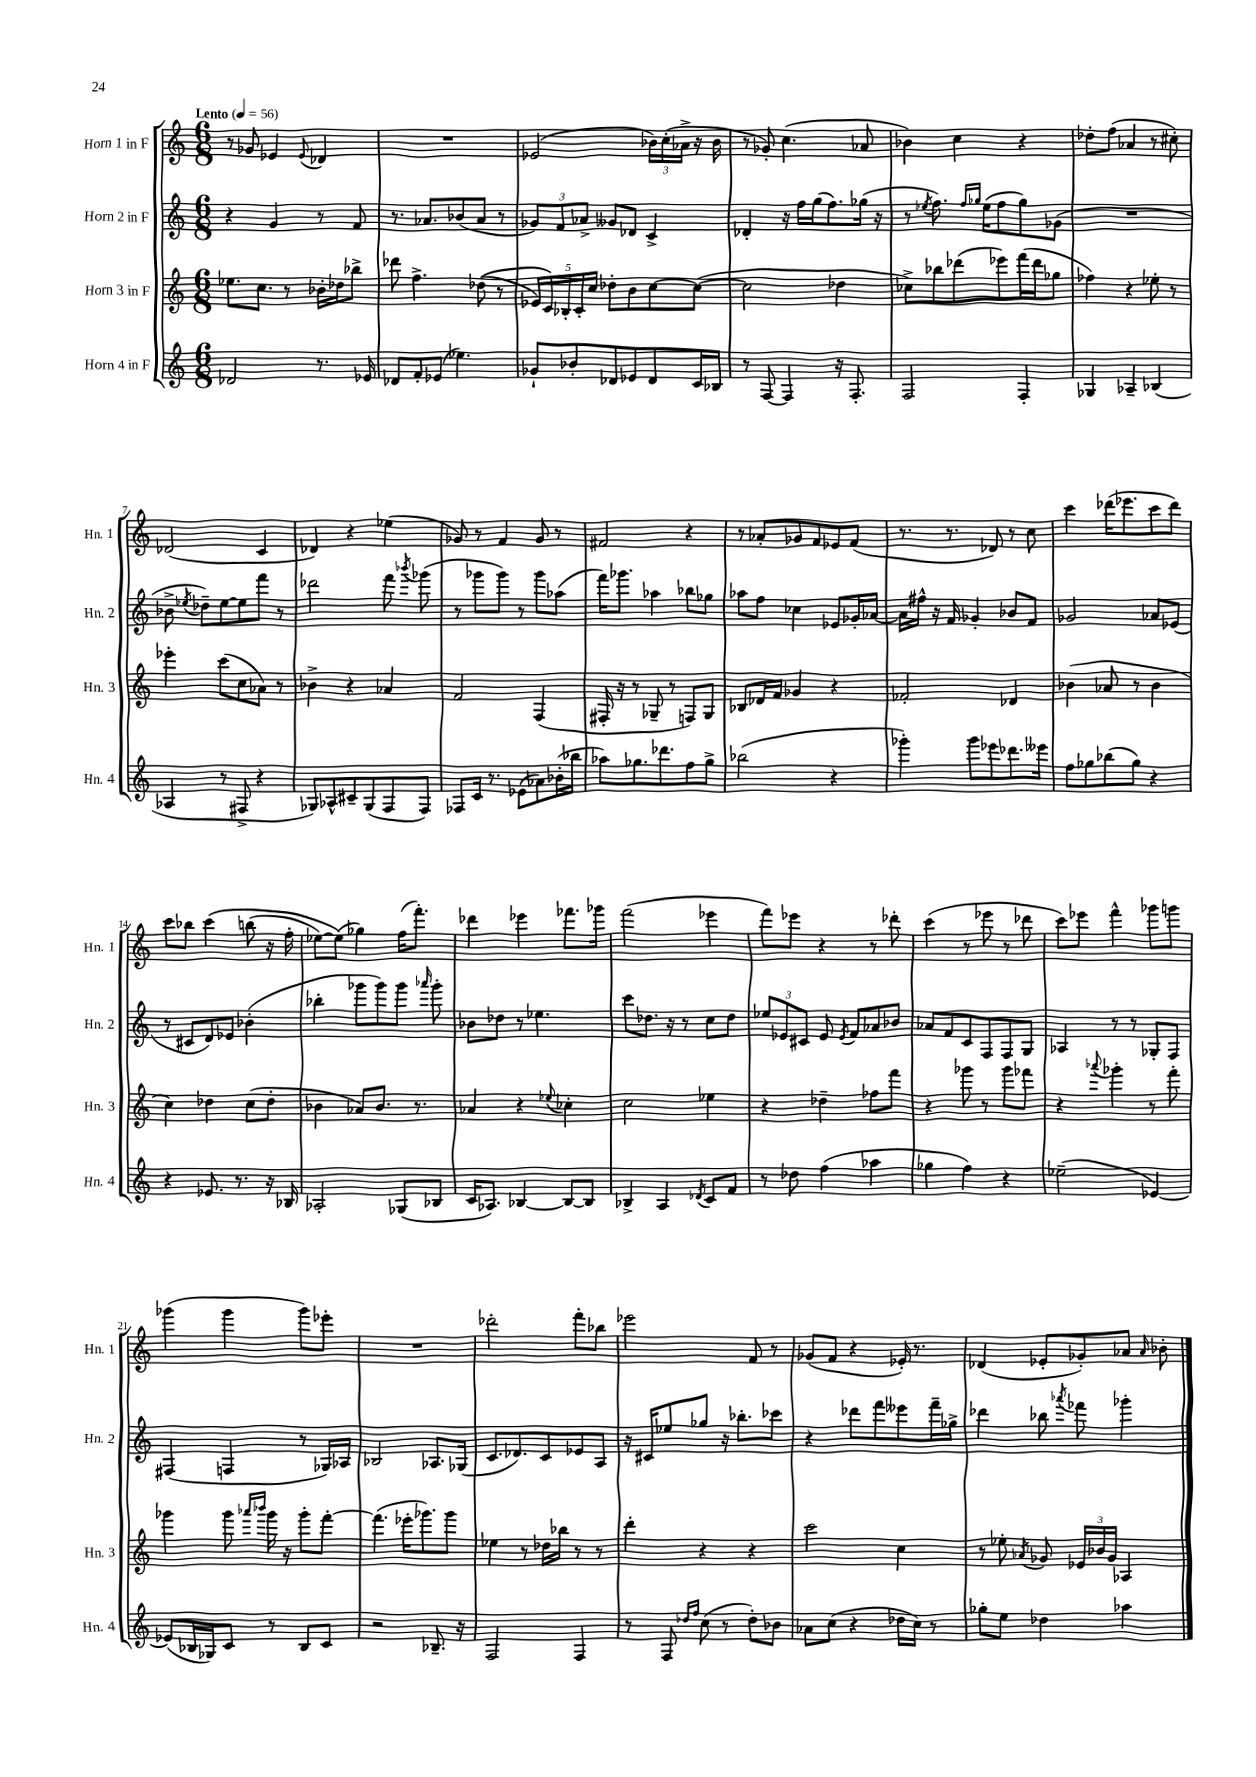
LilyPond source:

<<
\new StaffGroup <<
\new Staff = "s0" \with { instrumentName = "Horn 1 in F" shortInstrumentName = "Hn. 1" } {
    \clef treble \key c \major \numericTimeSignature \time 6/8 \tempo "Lento" 4 = 56
    \autoBeamOff r8 ges'8 ees'4 \appoggiatura { ees'8 } des'4 |
    R2. |
    ees'2( \tuplet 3/2 { bes'16[) c''16-.( aes'16]-> } r16 bes'16 |
    r8 ges'8-.) c''4.( aes'8 |
    bes'4) c''4 r4 |
    des''8[-. f''8]( aes'4 r8 cis''8-.) |
    des'2( c'4 |
    des'4) r4 ees''4( |
    ges'8) r8 f'4 ges'8 r8 |
    fis'2 r4 |
    r8 aes'8[-. ges'8 f'8 ees'8 f'8]( |
    r8. r8. des'8) r8 c''8 |
    c'''4 des'''16[( ees'''8. c'''8 des'''8]) |
    c'''8[ bes''8] c'''4\( b''8( r16 f''16-. |
    ees''8[~) ees''8](\) ges''4) f''16[( f'''8.]-.) |
    des'''4 ees'''4 fes'''8.[ ges'''16] |
    f'''2( ees'''4 |
    f'''8[) ees'''8] r4 r8 des'''8-. |
    c'''4( r8 ees'''8 r8 des'''8 |
    c'''8[) ees'''8] f'''4-^ ges'''8[ g'''8] |
    ges'''4( ges'''4 ges'''8[) ees'''8]-. |
    R2. |
    des'''2-. f'''8[-. bes''8] |
    ees'''2 f'8 r8 |
    ges'8[( f'8] r4 ees'16-.) r8. |
    des'4( ees'8[-. ges'8-.) aes'8] \grace { aes'16 } bes'8-. \bar "|." |
}
\new Staff = "s1" \with { instrumentName = "Horn 2 in F" shortInstrumentName = "Hn. 2" } {
    \clef treble \key c \major \numericTimeSignature \time 6/8
    \autoBeamOff r4 g'4 r8 f'8 |
    r8. aes'8.[ bes'8( aes'8] r8 |
    \tuplet 3/2 { ges'8[) f'8 aes'8]-> } geses'8[ des'8] c'4-> |
    des'4-. r16 f''16[ g''16( f''8.) ges''16]( r16 |
    r8 \acciaccatura { ees''8 } f''8.) \grace { f''16[ ges''16] } ees''16[( f''8 ges''8) ges'8]( |
    R2. |
    bes'8-> \acciaccatura { ees''8 } des''8[--) ees''8~ ees''8 f'''8] r8 |
    des'''2 f'''8 \acciaccatura { bes'''8 } ges'''8( |
    r8 ges'''8[ ges'''8]) r8 ges'''8[ aes''8]( |
    f'''16[) ges'''8.] aes''4 bes''8[ ges''8] |
    aes''8[ f''8] ces''4 ees'8[ ges'16-. aes'16]~ |
    aes'16[ fis''16]-^ r16 f'16 ges'4-. bes'8[ f'8] |
    ges'2 aes'8[ ees'8]( |
    r8 cis'8[ d'8) ees'8] bes'4-.( |
    bes''4-. ges'''8[ ges'''8) ges'''8] \grace { aes'''16 } ges'''8-. |
    bes'8[ des''8] r8 ees''4. |
    c'''8[ des''8.] r16 r8 c''8[ des''8] |
    \tuplet 3/2 { ees''8[ ees'8 cis'8] } ees'8 \acciaccatura { ees'8 } f'8[ aes'8 bes'8] |
    aes'8[ f'8 c'8 f8 f8 g8] |
    aes4 r8 r8 ges8[-. f8] |
    fis4( f4 r8 ges16[) aes16] |
    bes2 aes8.[ ges16]( |
    c'8.[ des'8.) c'8 ees'8 a8] |
    r16 cis'16[ ees''8 ges''8] r16 bes''8.[-. ces'''8] |
    r4 des'''8[ f'''8 eeses'''8 f'''16-- ges''16]-> |
    des'''4 bes''8 \acciaccatura { aes'''8 } fes'''8 ges'''4-. \bar "|." |
}
\new Staff = "s2" \with { instrumentName = "Horn 3 in F" shortInstrumentName = "Hn. 3" } {
    \clef treble \key c \major \numericTimeSignature \time 6/8
    \autoBeamOff ees''8.[ c''8.] r8 bes'16[-. des''16 bes''8]-> |
    des'''8 f''4.-> des''8(\( r8 |
    \tuplet 5/4 { ees'16[) c'16\) bes16-. c'16-. c''16] } des''8[-. b'8 c''8~ c''8]~( |
    c''2 des''4 |
    ces''8[->) bes''8 des'''8( ees'''8) f'''16( des'''16 ges''8] |
    fes''4) r4 ees''8-. r8 |
    ees'''4-. c'''8[( c''8 aes'8]) r8 |
    bes'4-> r4 aes'4 |
    f'2 f4( |
    fis16-. r16 r8 ges8-- r8 f8[) ges8] |
    bes8[ des'16 f'16] ges'4 r4 |
    fes'2-. des'4 |
    bes'4( aes'8 r8 bes'4 |
    c''4) des''4 c''8[( des''8]-. |
    bes'4 aes'8[) bes'8.] r8. |
    aes'4 r4 \appoggiatura { ees''8 } ces''4-. |
    c''2 ees''4 |
    r4 des''4-- fes''8[ f'''8] |
    r4 ges'''8 r8 ges'''8[ fes'''8] |
    r4 \appoggiatura { aes'''8 } ges'''4-. r8 f'''8-. |
    ges'''4 ges'''8 \grace { aes'''16[ bes'''16] } ges'''16 r16 ges'''8[-. f'''8]~-. |
    f'''4.( ees'''16[-. ges'''8.) ges'''8] |
    ees''4 r8 des''16[ bes''16] r8 r8 |
    d'''4-. r4 r4 |
    c'''2 c''4 |
    r8 ees''8-. \acciaccatura { aes'8 } ges'8 \tuplet 3/2 { ees'16[ bes'16 ges'16] } aes4 \bar "|." |
}
\new Staff = "s3" \with { instrumentName = "Horn 4 in F" shortInstrumentName = "Hn. 4" } {
    \clef treble \key c \major \numericTimeSignature \time 6/8
    \autoBeamOff des'2 r8. ees'16 |
    des'8[ f'8-. ees'8]( ees''4.) |
    ges'8[-! bes'8-. des'8 ees'8 des'8 c'16 bes16] |
    r8 f8~ f4 r16 f8.-. |
    f2 f4-. |
    ges4 aes4-- bes4( |
    aes4 r8 fis8-> r4 |
    ges8[) aes8-^ cis'8-- ges8( f8 f8]) |
    fes8[ c'16] r8. ees'8[( aes'8) bes'16-.( bes''16] |
    aes''8[) ges''8. des'''8. f''8 ges''8]-> |
    bes''2( r4 |
    ges'''4-.) ges'''8[ ees'''8 des'''8. eeses'''16] |
    f''8[ ges''8 bes''8( ges''8]) r4 |
    r4 ees'8. r8. r16 bes16 |
    aes2-. ges8[( bes8] |
    c'16[ aes8.]) bes4~ bes8[~ bes8] |
    bes4-> a4 \acciaccatura { des'8 } c'8[ f'8] |
    r8 des''8 f''4( aes''4 |
    ges''4 f''4) r4 |
    ees''2--( ees'4~) |
    ees'8[( bes16 ges16) c'8] r8 bes8[ c'8] |
    r2 bes8.-- r16 |
    f2 f4 |
    r8 f8 \grace { des''16[ f''16] } c''8( r8 des''8[-.) bes'8] |
    aes'8[ c''8]( r4 des''16[ c''16]) r8 |
    ges''8[-. e''8] des''4 aes''4 \bar "|." |
}
>>
>>
